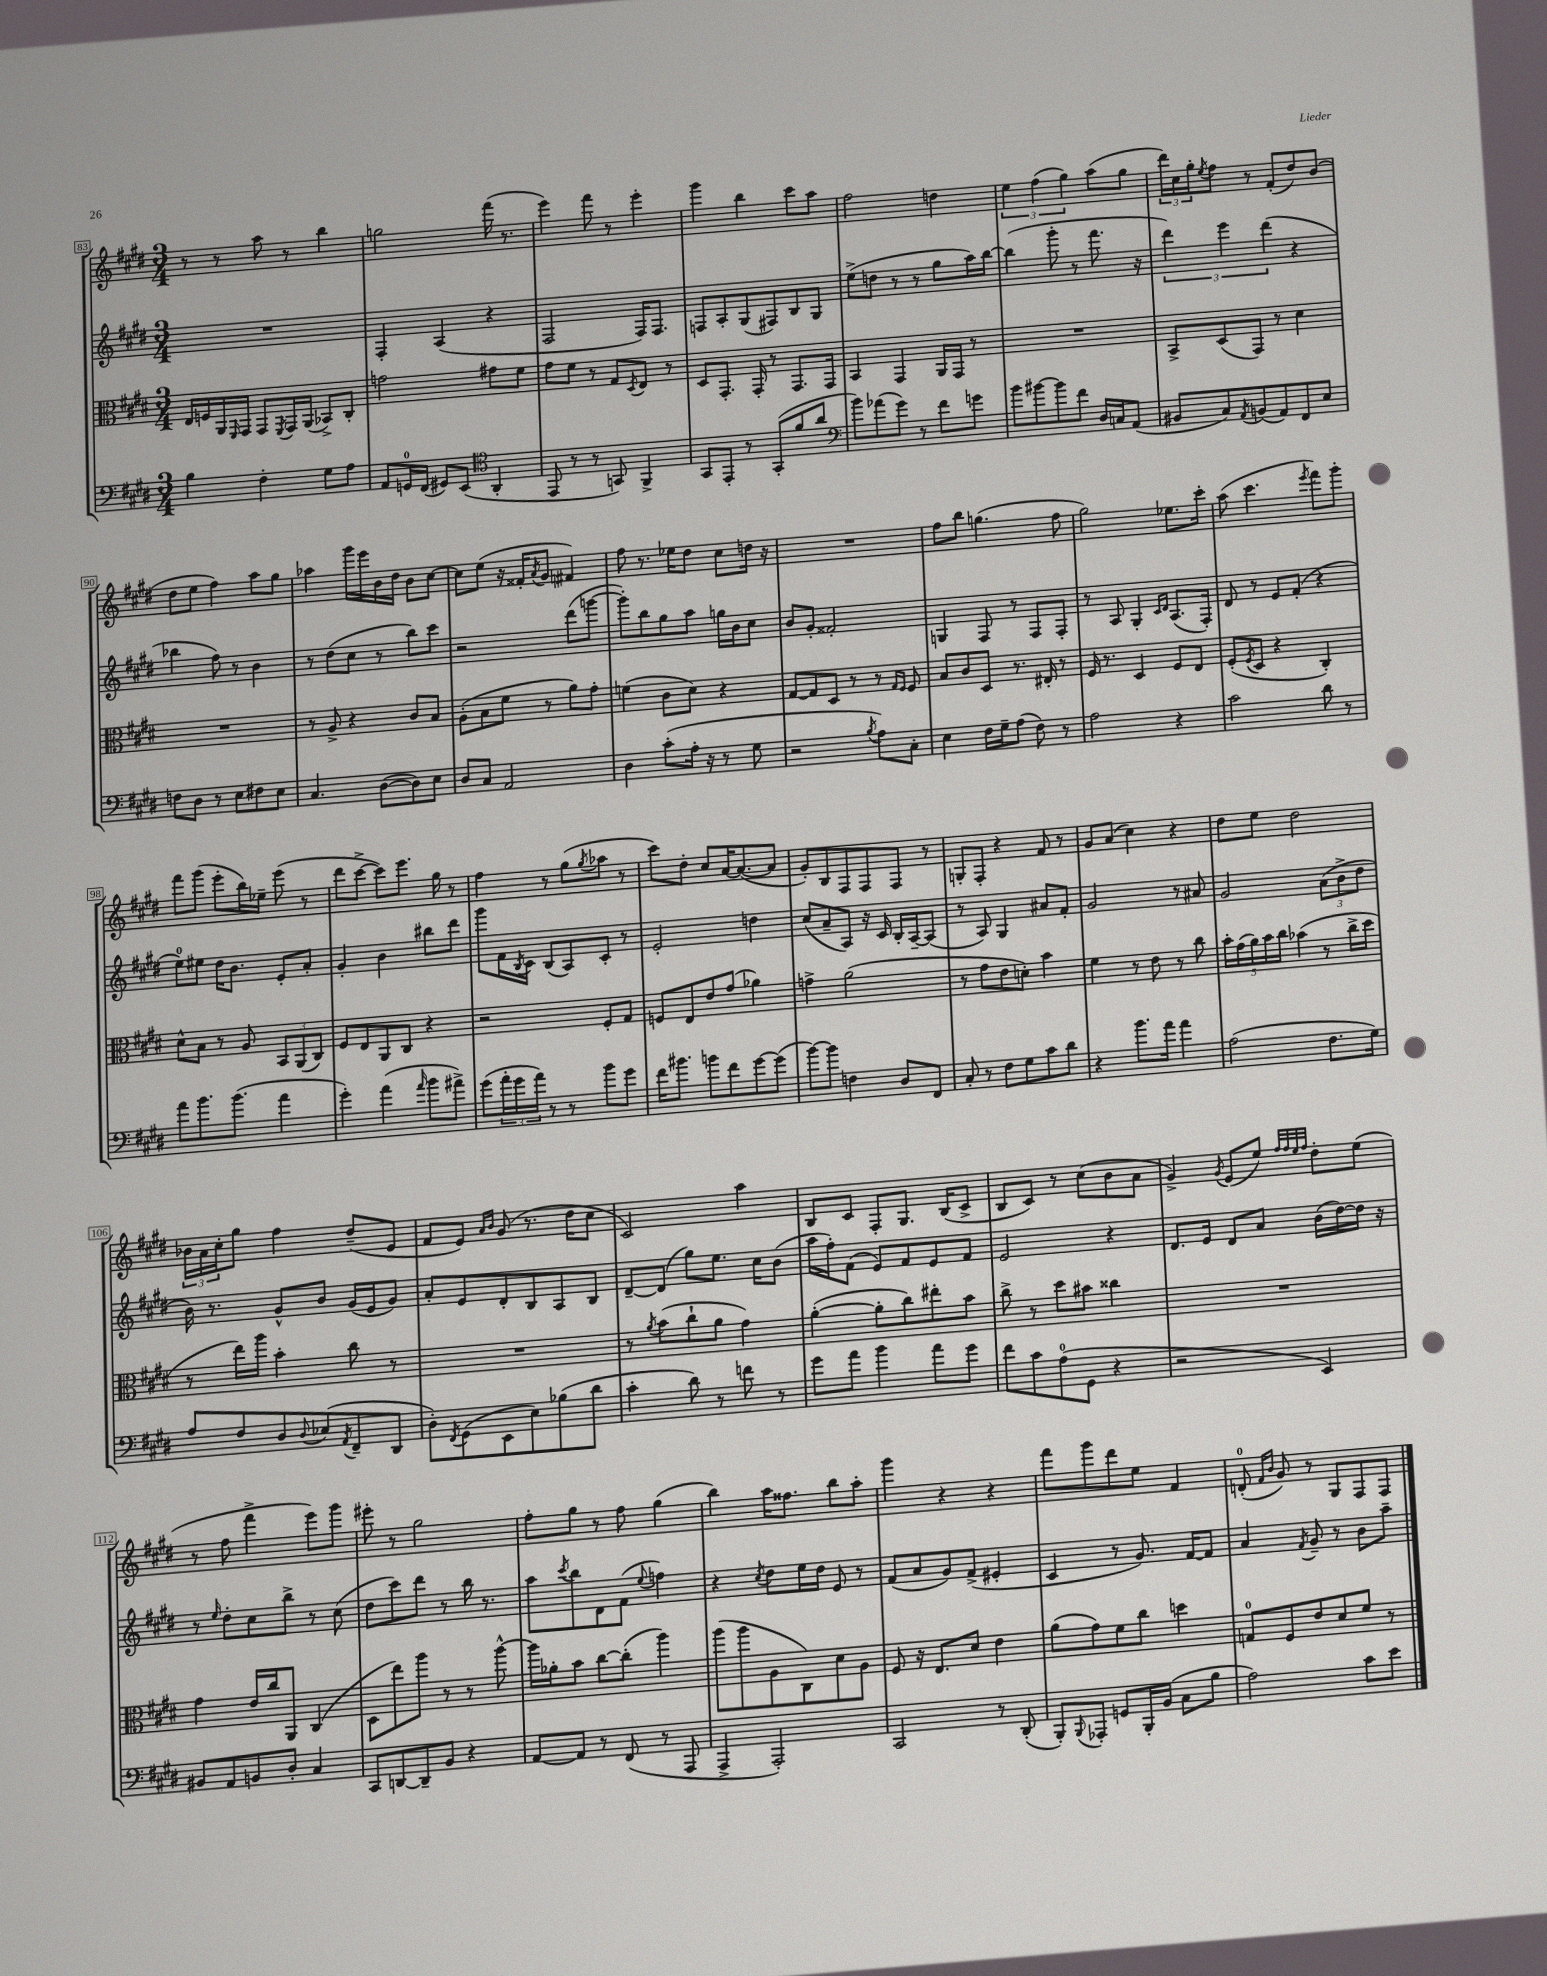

**kern	**kern	**kern	**kern
*staff4	*staff3	*staff2	*staff1
*clefF4	*clefC3	*clefG2	*clefG2
*k[f#c#g#d#]	*k[f#c#g#d#]	*k[f#c#g#d#]	*k[f#c#g#d#]
*M3/4	*M3/4	*M3/4	*M3/4
4B	16E	2.r	8r
.	16F	.	.
.	16AA	.	8r
.	16qqFF#	.	.
.	16GG#	.	.
4F#'	8GG#	.	8aa
.	8qFF#	.	.
.	16GG#	.	8r
.	(16AA	.	.
8G#	8BB-^)	.	4bb
8A	8C#'	.	.
=	=	=	=
8AA	2g	4F#'	2gg
16GG	.	.	.
(16FF#	.	.	.
8GG#)	.	(4A	.
(8EE	.	.	.
*clefC4	*	*	*
4AA'	8g#	4r	(16fff#
.	.	.	8.r
.	8f#	.	.
=	=	=	=
8EE	8g#	2F#	4eee)
8r	8f#	.	.
8r	8r	.	8fff#
8GG)	8G#	.	8r
.	8qD#	.	.
4FF#^	8E	16F#)	4eee'
.	.	8.F#	.
.	8r	.	.
=	=	=	=
8GG#	8D#	8F	4ggg#
8EE'	8.GG#'	8A'	.
8r	.	(8G#	4bb
.	16GG#'	.	.
(8GG#'	8r	8F#)	.
8f#	8.GG#	8B	8ccc#
8a	.	8G#	8aa
.	16GG#	.	.
=	=	=	=
*clefF4	*	*	*
8b)	4BB	(8ee^	2ff#
(8a-	.	8dd	.
8g#)	4GG#	8r	.
8r	.	8r	.
8f#	16AA	8gg#	4dd
.	16GG#	.	.
8g	8r	16aa)	.
.	.	[16bb	.
=	=	=	=
8b	2.r	(4bb]	6ee
[8b#	.	.	.
.	.	.	(6ff#
8b#]	.	8ggg#'	.
.	.	.	6gg#)
8f#	.	8r	.
16D#	.	8.fff#	(8aa
16C	.	.	.
(8AA	.	.	8gg#
.	.	16r	.
=	=	=	=
8BB#	8BB^	6ddd#)	24ddd#)
.	.	.	24cc#
.	.	.	24gg#'
.	.	.	8qee
8C#)	(8D#	.	8ff#
.	.	6eee	.
8qAA	.	.	.
(8BB	8GG#)	.	8r
.	.	(6ddd#	.
8AA)	8r	.	(8f#'
8FF#	4d#	4r	8dd#)
8E	.	.	(8b
=	=	=	=
8F	2.r	4bb-	8dd#
8D#	.	.	8ee
8r	.	8ff#)	4ff#)
8E	.	8r	.
8F#	.	4b	8aa
8E	.	.	8gg#
=	=	=	=
4.C#	8r	8r	4aa-
.	8A^	(8dd#	.
.	4r	8cc#	16ggg#
.	.	.	16eee
([8D#	.	8r	16b
.	.	.	16dd#
8D#])	8c#	8bb)	8b
8E	8B	8ccc#	[8cc#
=	=	=	=
8D#	(8A'	2r	8cc#]
8C#	8B	.	(8ee
2AA	8f#	.	16r
.	.	.	16f##'
.	.	.	8qa
.	8r	.	8g#
.	8a)	(8ddd#	4f#)
.	8g#'	[8ggg	.
=	=	=	=
4D#	(4f	8ggg'])	8ff#
.	.	8bb	8.r
(8c#'	8c#	8gg#	.
.	.	.	16ee-
16A'	8d#)	8aa	8dd#
16r	.	.	.
8r	4r	16gg	8cc#
.	.	16b	.
8G#	.	8cc#	16dd
.	.	.	16r
=	=	=	=
2r	[8G#	8b	2.r
.	8G#]	8g#'	.
.	8D#	2f##'	.
.	8r	.	.
8qB	.	.	.
8A)	8r	.	.
.	16qqG#	.	.
.	16qqF#	.	.
8C#'	8F#	.	.
=	=	=	=
4E	8B	4G	8ff#
.	8c#	.	8bb
16F#	8D#	8F#	(4.gg
16G#~	.	.	.
(8A	8.r	8r	.
8F#)	.	8F#	.
.	16E#'	.	.
8r	8r	8F#'	8ff#
=	=	=	=
2A	16F#	8r	2gg#)
.	8.r	.	.
.	.	8A	.
.	4D#	4G#'	.
.	.	16qqc#	.
.	.	16qqd#	.
4r	8F#	(8.A	8.ee-
.	8E	.	.
.	.	16F#')	16ccc#'
=	=	=	=
2c#	(8F#'	8d#	(8aa
.	8qF#	.	.
.	8D#	8r	4.ccc#
.	4r	8e	.
.	.	(8f#'	.
.	.	.	8qeee
8d#	4C#')	4r	8fff#)
8r	.	.	8ggg#'
=	=	=	=
8a	8d#^^	8ee)	8fff#
8.b	8B	8ee#	(8ggg#
.	8r	16dd#	8eee'
(8.b	.	8.b	.
.	8A	.	16bb)
.	.	.	16ee-~
4a	12BB	8e'	(8eee
.	(12AA	.	.
.	.	8a'	8r
.	12C#)	.	.
=	=	=	=
4g#')	8F#	4g#'	8ddd#
.	8E	.	[8ccc#^
(4a	8AA	4b	8ccc#])
.	8C#	.	8.eee
16qqa	.	.	.
8b	4r	8bb#	.
.	.	.	16gg#
8a#^)	.	8ddd#	8r
=	=	=	=
(8g#	2r	8ggg#	4ff#
24a'	.	16f#	.
24g#	.	.	.
.	.	8qB	.
.	.	16c#	.
24a)	.	.	.
8r	.	(8B	8r
8r	.	8A)	(8gg#
.	.	.	8qgg#
8b	8F#'	8c#'	8aa-
8g#	8G#	8r	8r
=	=	=	=
16f#	8F	2e'	8ccc#)
8.b#	.	.	.
.	8E	.	8dd#'
8b	8e	.	8cc#
8f#	(8g#	.	[16a
.	.	.	(8.a_
[8g#	4a-)	4dd	.
(8g#]	.	.	8a]
=	=	=	=
[8b)	4g^	(8cc#	8g#')
8b]	.	8a~	8B
4F	(2a	8A)	8F#
.	.	16r	8F#
.	.	16c#	.
8D#	.	16B'	8F#
.	.	[16A~	.
8FF#	.	(8A]	8r
=	=	=	=
8C#'	8r	8r	8G'
8r	8g#	8A)	8F#'
8F#	8e	4G#	4r
8G#	8d')	.	.
8c#	4b	8a#	8f#
8d#	.	8f#'	8r
=	=	=	=
4r	4f#	2g#	8g#
.	.	.	(8a
8.b	8r	.	4cc#)
.	8e	.	.
16a	.	.	.
4a	8r	8r	4r
.	8cc#	8a#	.
=	=	=	=
(2A	20b'	2g#	8dd#
.	(20g#	.	.
.	20a)	.	.
.	.	.	8ee
.	20b	.	.
.	20cc#	.	.
.	(4b-	.	2dd#
8.F#	8r	(12a	.
.	.	12b^	.
.	16cc#^	.	.
.	.	12dd#	.
16G#)	16dd#	.	.
=	=	=	=
8A	8r	16b)	24b-
.	.	.	24a
.	.	8.r	.
.	.	.	24cc#'
8F#	16ee)	.	8gg#
.	16aa	.	.
8D#	4b'	8g#^^	4ff#
8qqD#	.	.	.
(8E-	.	8b	.
8qAA	.	.	.
8FF#~	8cc#	(16g#	(8dd#~
.	.	16e	.
8DD#	8r	8g#)	8e
=	=	=	=
8D#')	2.r	8a'	8f#
8qFF#	.	.	.
(8GG#	.	8e	8e)
.	.	.	16qqa
.	.	.	16qqb
8EE	.	8d#'	(8g#
8E)	.	8B	8.r
(8B-	.	8A	.
.	.	.	16dd#
8d#	.	8B	8cc#
=	=	=	=
4c#'	8r	[8d#~	2c#)
.	8qa	.	.
.	(8b	(8d#]	.
8d#)	8cc#`	8gg#)	.
8r	8a	8.ee	.
8f	4g#)	.	4aa
.	.	16cc#	.
8r	.	(8b	.
=	=	=	=
8g#	([4a'	16aa	8B
.	.	16ff#')	.
8a	.	(8f#	8c#
4b	8a']	8e)	8F#'
.	8cc#)	8f#	8.G#
8a	8ee#'	8e	.
.	.	.	(16B
8g#	8b	8f#	8c#^
=	=	=	=
8f#	8cc#^	2e	8B
8c#	8r	.	8c#)
(8A	8dd#	.	8r
8GG#	8b#	.	(8cc#
4r	4cc##	4r	8b
.	.	.	8a
=	=	=	=
2r	2.r	8.d#	4g#^)
.	.	16e	.
.	.	.	8qg#
.	.	8d#	(8e
.	.	8a	8ee)
.	.	.	32qqff#
.	.	.	32qqff#
.	.	.	32qqee
.	.	.	32qqff#
4EE)	.	(16b	8dd#'
.	.	[16dd#)	.
.	.	16dd#]	(8ee
.	.	16r	.
=	=	=	=
8BB#	4g#	8r	8r
.	.	16qqee	.
8AA	.	8dd#'	8ff#
8BB	16e	8cc#	4fff#^
.	16cc#	.	.
8D#'	8AA	8bb^	.
4C#	(4C#	8r	8eee)
.	.	(8cc#	8ggg#
=	=	=	=
8CC#	8D#	8dd#	8eee#'
[8DD	8ee)	8ccc#)	8r
8DD~]	8aa	8ddd#	2gg#
8BB	8r	8r	.
4r	8r	16bb	.
.	.	8.r	.
.	[8aa^^	.	.
=	=	=	=
[8AA	16aa]	8aa	8ff#'
.	16a-'	.	.
.	.	8qccc#	.
8AA]	8b	8bb	8gg#
8r	[8cc#	8d#	8r
(8FF#	(8cc#']	(8f#	8ff#
.	.	8qqee	.
8r	4aa)	4ff)	(4gg#
8AAA	.	.	.
=	=	=	=
4AAA^	(8aa	4r	4bb)
.	8aa	.	.
.	.	8qcc#	.
2AAA')	8A	8dd#	16aa
.	.	.	8.ff##
.	8C#)	16ee	.
.	.	16dd#	.
.	8d#	8e	8bb
.	8A	8r	8aa'
=	=	=	=
2CC#	8F#	(8f#	4ggg#
.	16r	8a	.
.	8.E	.	.
.	.	8g#)	4r
.	8d#	(8f#^	.
8r	4e	4e#'	4r
(8DD#'	.	.	.
=	=	=	=
8BBB')	(8a	4c#	8fff#
8qqBBB	.	.	.
8AAA-'	8g#)	.	8ggg#
8GG	8f#	8r	8ddd#
16BBB'	8cc#	8.g#)	8ee
(16BB	.	.	.
8C#	4dd	.	4f#
.	.	[16f#	.
8B	.	8f#]	.
=	=	=	=
2A)	8G	4a	(8d'
.	.	.	16qqf#
.	.	.	16qqb
.	8F#	.	8g#)
.	.	8qf#	.
.	8e	8g#~	8r
.	8d#	8r	8G#
8c#	8f#	8b	8F#
8e	8r	8aa~	8F#
==	==	==	==
*-	*-	*-	*-
